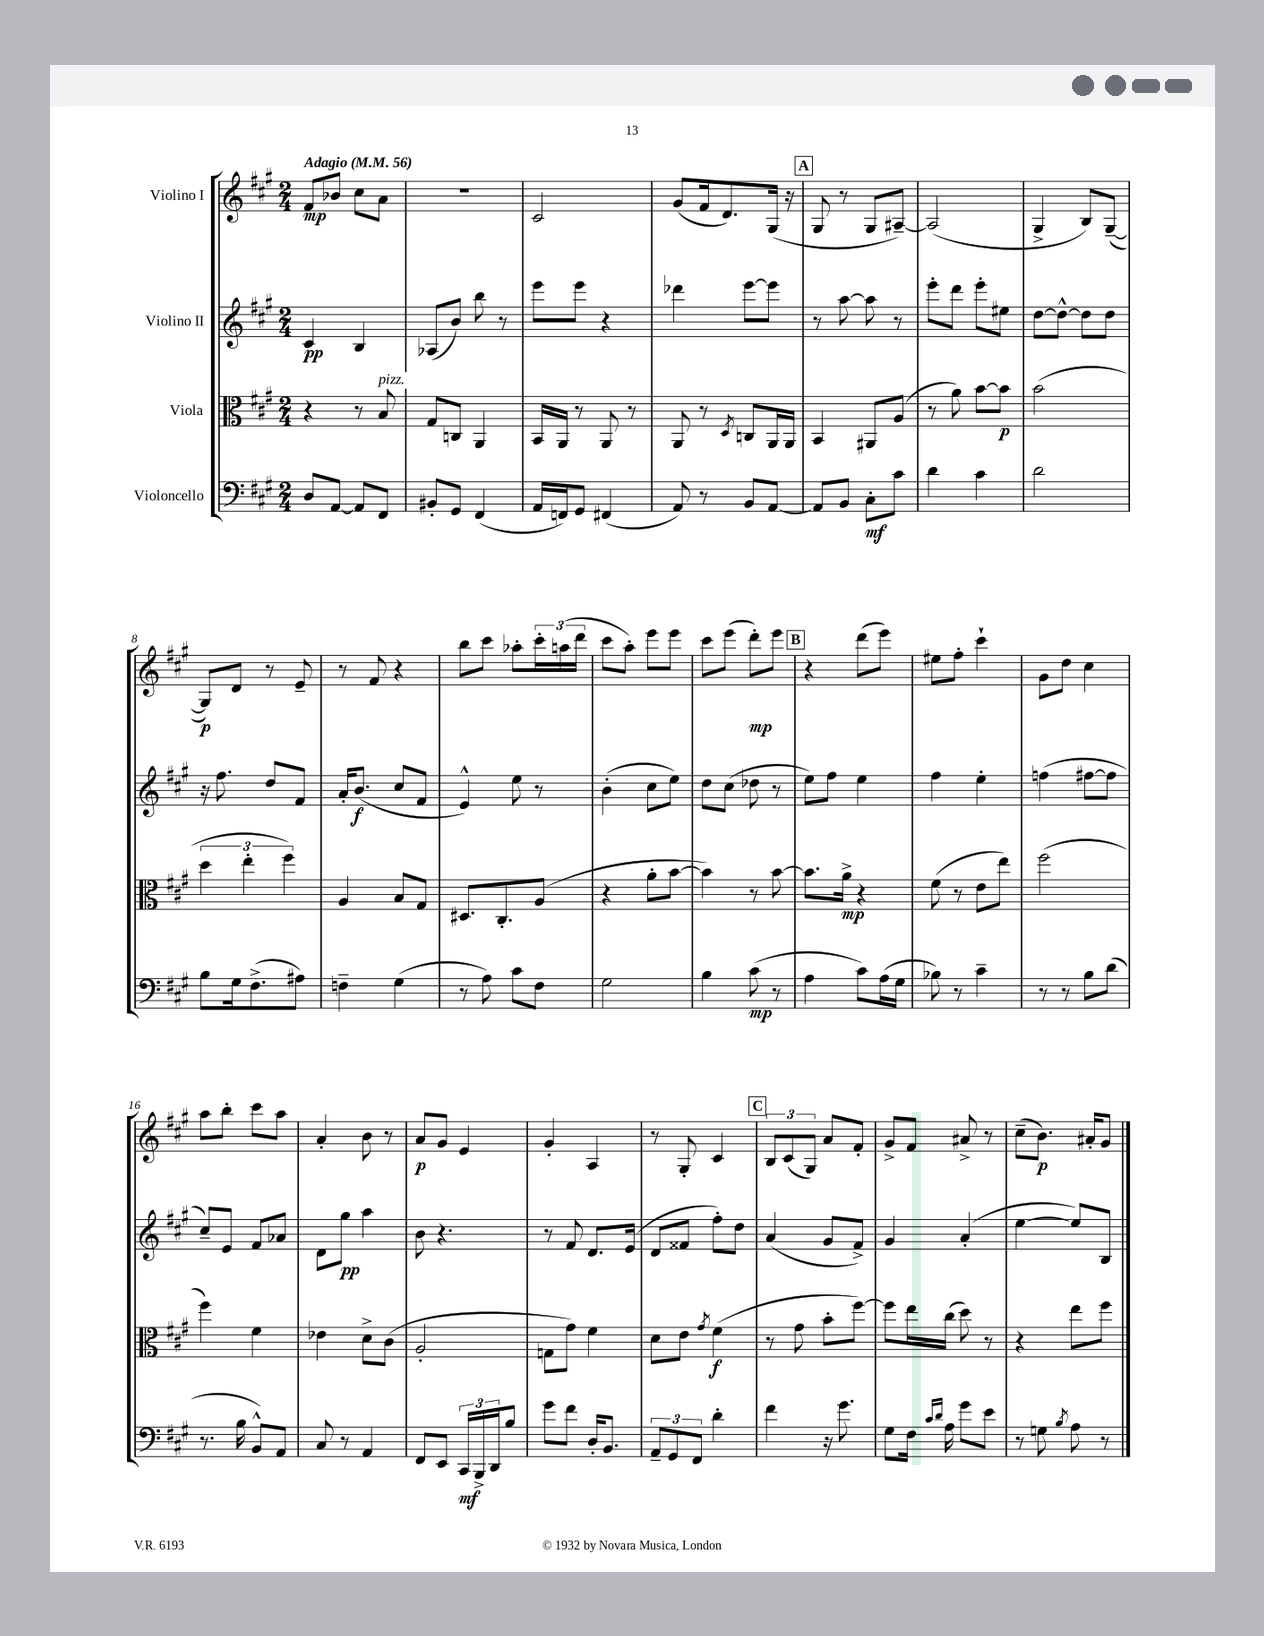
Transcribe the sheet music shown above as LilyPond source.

<<
\new StaffGroup <<
\new Staff = "s0" \with { instrumentName = "Violino I" } {
    \clef treble \key a \major \numericTimeSignature \time 2/4 \tempo "Adagio" 4 = 56
    fis'8\mp bes'8 cis''8 a'8 |
    R2 |
    cis'2 |
    gis'8( fis'16 d'8.) gis16( r16 |
    \mark \markup { \box "A" } gis8 r8 gis8 ais8~--) |
    ais2( |
    gis4-> b8) gis8~--( |
    gis8\p) d'8 r8 e'8-- |
    r8 fis'8 r4 |
    b''8 cis'''8 aes''8-. \tuplet 3/2 { cis'''16-. a''16( d'''16 } |
    cis'''8 a''8-.) e'''8 e'''8 |
    cis'''8 e'''8( d'''8-.\mp) e'''8 |
    \mark \markup { \box "B" } r4 d'''8( e'''8) |
    eis''8 fis''8-. cis'''4-! |
    gis'8 d''8 cis''4 |
    a''8 b''8-. cis'''8 a''8 |
    a'4-. b'8 r8 |
    a'8\p gis'8 e'4 |
    gis'4-. a4 |
    r8 gis8-. cis'4 |
    \mark \markup { \box "C" } \tuplet 3/2 { b8 cis'8( gis8) } a'8 fis'8-. |
    gis'8-> fis'8 ais'8-> r8 |
    cis''8--( b'8.\p) ais'16-. gis'8 \bar "|." |
}
\new Staff = "s1" \with { instrumentName = "Violino II" } {
    \clef treble \key a \major \numericTimeSignature \time 2/4
    cis'4\pp b4 |
    aes8( b'8) b''8 r8 |
    e'''8 e'''8 r4 |
    des'''4 e'''8~ e'''8 |
    \mark \markup { \box "A" } r8 a''8~ a''8 r8 |
    e'''8-. d'''8 e'''8-. eis''8 |
    d''8~ d''8~-^ d''8 d''8 |
    r16 fis''8. d''8 fis'8 |
    a'16-. b'8.\f( cis''8 fis'8 |
    e'4-^) e''8 r8 |
    b'4-.( cis''8 e''8) |
    d''8 cis''8( des''8 r8 |
    \mark \markup { \box "B" } e''8) fis''8 e''4 |
    fis''4 e''4-. |
    f''4( fis''8~ fis''8 |
    cis''8--) e'8 fis'8 aes'8 |
    d'8 gis''8\pp a''4 |
    b'8 r4. |
    r8 fis'8 d'8. e'16( |
    d'8 fisis'8 fis''8-.) d''8 |
    \mark \markup { \box "C" } a'4( gis'8 fis'8->) |
    gis'4 a'4-.( |
    e''4~ e''8) b8 \bar "|." |
}
\new Staff = "s2" \with { instrumentName = "Viola" } {
    \clef alto \key a \major \numericTimeSignature \time 2/4
    r4 r8 b8^\markup { \italic "pizz." } |
    gis8 c8 a,4 |
    b,16 a,16 r8 a,8 r8 |
    a,8 r8 \acciaccatura { d8 } c8 a,16 a,16 |
    \mark \markup { \box "A" } b,4 ais,8 a8( |
    r8 a'8) b'8~ b'8\p |
    b'2( |
    \tuplet 3/2 { d''4 e''4-. fis''4) } |
    a4 b8 gis8 |
    dis8. cis8.-. a8( |
    r4 a'8-. b'8~ |
    b'4) r8 b'8~ |
    \mark \markup { \box "B" } b'8. a'16->\mp r4 |
    fis'8( r8 e'8 e''8) |
    fis''2( |
    fis''4) fis'4 |
    ees'4 d'8-> cis'8( |
    a2-. |
    g8 gis'8) fis'4 |
    d'8 e'8 \acciaccatura { gis'8 } fis'4\f( |
    \mark \markup { \box "C" } r8 gis'8 b'8-. fis''8~) |
    fis''8 e''16 cis''16( d''8) r8 |
    r4 e''8 fis''8 \bar "|." |
}
\new Staff = "s3" \with { instrumentName = "Violoncello" } {
    \clef bass \key a \major \numericTimeSignature \time 2/4
    d8 a,8~ a,8 fis,8 |
    bis,8-. gis,8 fis,4( |
    a,16 f,16) gis,8 fis,4( |
    a,8) r8 b,8 a,8~ |
    \mark \markup { \box "A" } a,8 b,8 cis8-.\mf cis'8 |
    d'4 cis'4 |
    d'2 |
    b8 gis16 fis8.->( ais8) |
    f4-- gis4( |
    r8 a8) cis'8 fis8 |
    gis2 |
    b4 cis'8\mp( r8 |
    \mark \markup { \box "B" } a4 cis'8) a16( gis16 |
    bes8) r8 cis'4-- |
    r8 r8 b8 d'8( |
    r8. b16 b,8-^) a,8 |
    cis8 r8 a,4 |
    fis,8 e,8 \tuplet 3/2 { cis,16\mf b,,16-> d,16 } b8 |
    gis'8 fis'8 d16-. b,8. |
    \tuplet 3/2 { a,8-- gis,8 fis,8 } d'4-. |
    \mark \markup { \box "C" } fis'4 r16 gis'8. |
    gis8 fis16 \grace { cis'16 d'16 } a16 gis'8 e'8 |
    r8 g8 \acciaccatura { b8 } a8 r8 \bar "|." |
}
>>
>>
